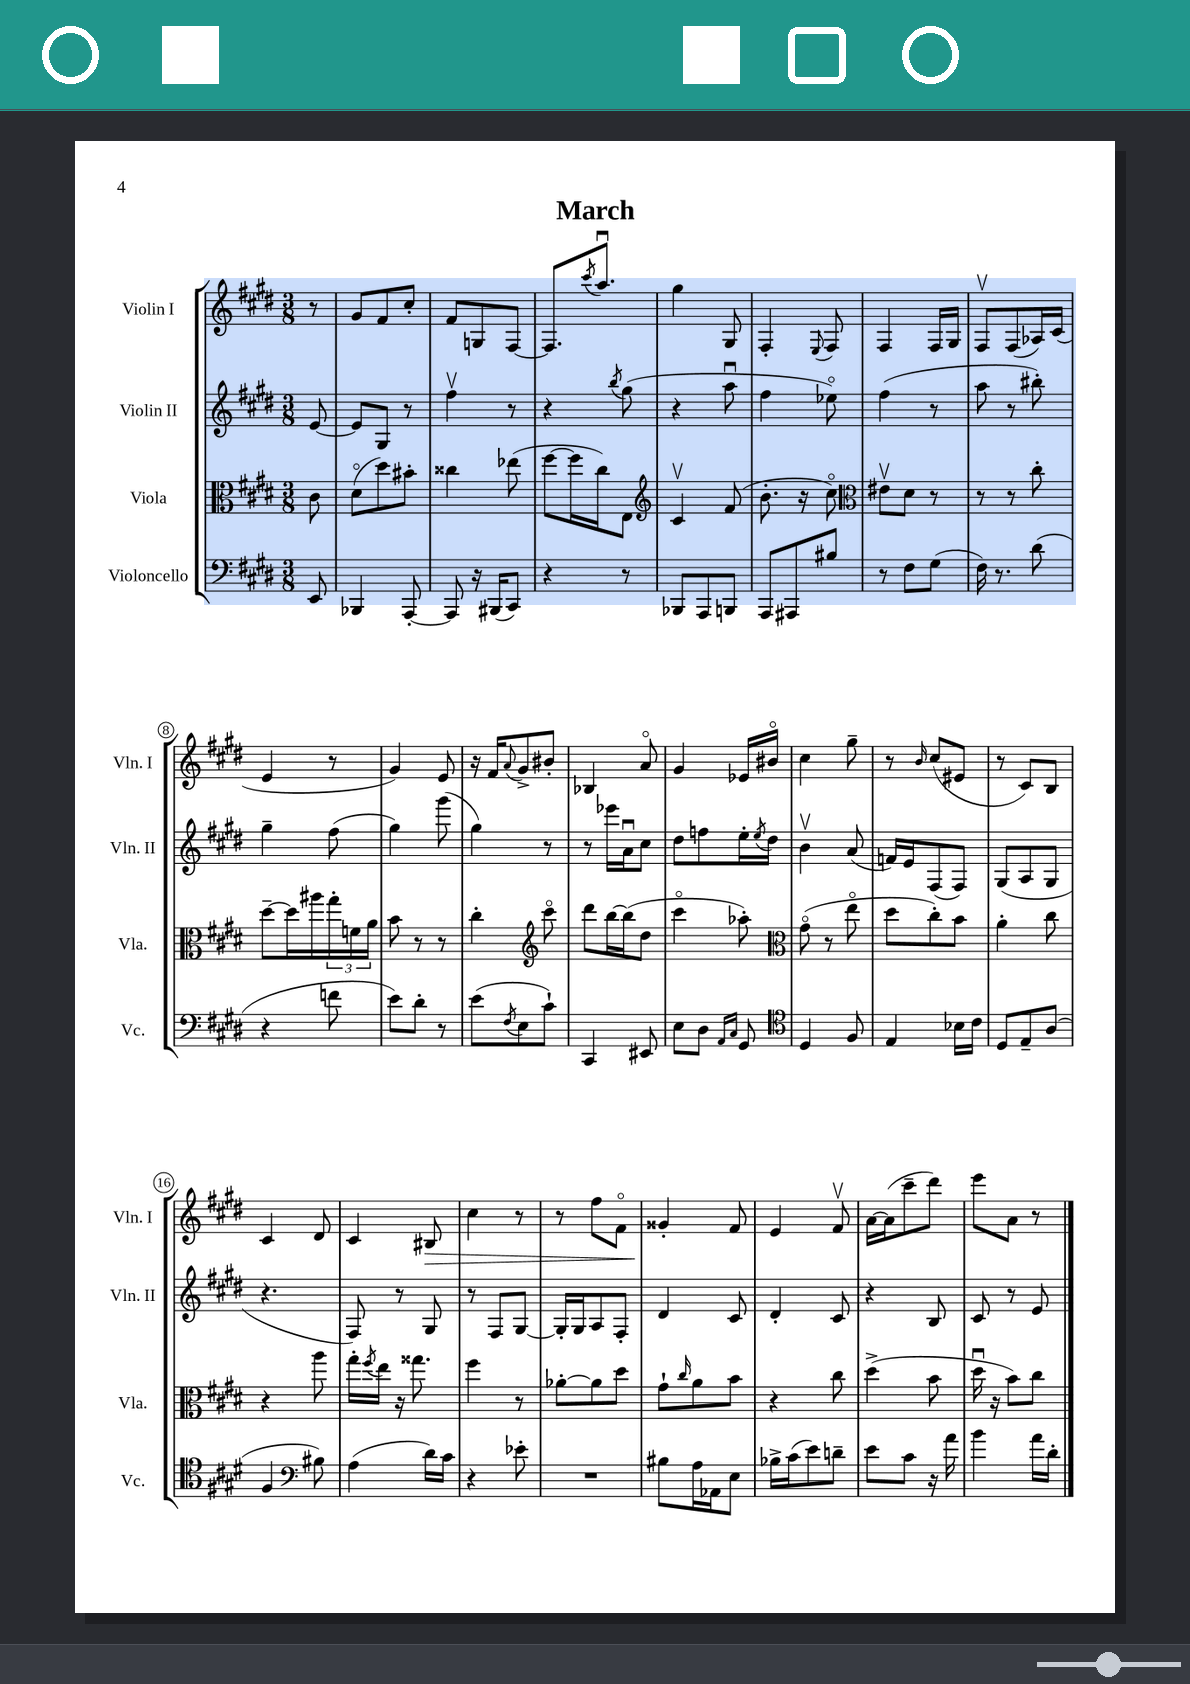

**kern	**kern	**kern	**kern
*staff4	*staff3	*staff2	*staff1
*clefF4	*clefC3	*clefG2	*clefG2
*k[f#c#g#d#]	*k[f#c#g#d#]	*k[f#c#g#d#]	*k[f#c#g#d#]
*M3/8	*M3/8	*M3/8	*M3/8
8EE	8c#	[8e	8r
=	=	=	=
4BBB-	(8d#o	8e]	8g#
.	8dd#)	8G#	8f#
[8AAA'	8b#'	8r	8cc#'
=	=	=	=
8AAA]	4cc##	4ff#v	8f#
16r	.	.	8G
(16BBB#	.	.	.
8CC#)	(8ee-	8r	[8F#
=	=	=	=
4r	[8ff#	4r	8.F#]
.	16ff#]	.	.
.	.	.	8qccc#
.	16cc#)	.	8.aau
.	.	8qbb	.
8r	8E	(8gg#	.
=	=	=	=
*	*clefG2	*	*
8BBB-	4c#v	4r	4gg#
8AAA	.	.	.
8BBB	(8f#	8aau	8G#
=	=	=	=
8AAA	8.b'	4ff#	4F#'
8AAA#	.	.	.
.	16r	.	.
.	.	.	8qqE
8B#	8cc#o)	8ee-o)	8F#
=	=	=	=
*	*clefC3	*	*
8r	8e#v	(4ff#	4F#
8F#	8d#	.	.
(8G#	8r	8r	16F#
.	.	.	16G#
=	=	=	=
16F#)	8r	8aa	8F#v
8.r	.	.	.
.	8r	8r	(8F#
(8d#	8cc#'	8bb#')	16A-)
.	.	.	(16c#
=	=	=	=
4r	[8dd#~	4gg#~	4e
.	16dd#]	.	.
.	16aa#	.	.
8f	24gg#'	(8ff#	8r
.	24f	.	.
.	24a	.	.
=	=	=	=
8e)	8b	4gg#)	4g#)
8d#'	8r	.	.
8r	8r	(8ggg#	8e
=	=	=	=
(8e	4cc#'	4gg#)	16r
.	.	.	16f#
8qF#	.	.	8qqa
8E	.	.	8g#^
*	*clefG2	*	*
8c#`)	8ccc#o	8r	8b#'
=	=	=	=
4CC#	8ddd#	8r	4B-
.	[16bb	16eee-	.
.	(16bb]	16au	.
8EE#	8dd#	8cc#	8ao
=	=	=	=
8E	4ccc#o	8dd#	4g#
8D#	.	8ff	.
16qqAA	.	.	.
16qqC#	.	.	.
8GG#	8aa-')	16ee'	16e-
.	.	8qee	.
.	.	16dd#	16b#o
=	=	=	=
*clefC4	*clefC3	*	*
4D#	(8g#o	4bv	4cc#
.	8r	.	.
8F#	8eeo	(8a	8gg#~
=	=	=	=
4E	8dd#	16f)	8r
.	.	16e	.
.	.	.	16qqb
.	8cc#')	(8F#	(8cc#
16B-	8b	8F#)	8e#
16c#	.	.	.
=	=	=	=
8D#	4a'	(8G#	8r
8E~	.	8A	8c#)
(8A	8cc#	8G#	8B
=	=	=	=
4F#	4r	4.r	4c#
*clefF4	*	*	*
8B#)	8aa	.	8d#
=	=	=	=
(4A	16gg#'	8F#)	4c#
.	8qff#	.	.
.	16ee	.	.
.	16r	8r	.
.	8.gg##	.	.
16d#)	.	8G#	8B#
16c#	.	.	.
=	=	=	=
4r	4ff#	8r	4cc#
.	.	8F#	.
8e-'	8r	[8G#	8r
=	=	=	=
4.r	[8a-'	16G#']	8r
.	.	16G#	.
.	8a-]	8A	8ff#
.	8dd#	8F#'	8f#o
=	=	=	=
8B#	8g#`	4d#	4g##'
.	16qqcc#	.	.
16A	8a	.	.
16AA-	.	.	.
8E	8b	8c#	8f#
=	=	=	=
16B-^	4r	4d#'	4e
(16c#	.	.	.
8e)	.	.	.
8d~	8cc#	8c#	8f#v
=	=	=	=
8e	(4dd#^	4r	[16a
.	.	.	(16a]
8c#	.	.	8ccc#~
16r	8b	8B	8ddd#)
16a	.	.	.
=	=	=	=
4b	16dd#u	8c#	8eee
.	16r	.	.
.	8b)	8r	8a
16a	8cc#	8e	8r
16d#'	.	.	.
==	==	==	==
*-	*-	*-	*-
